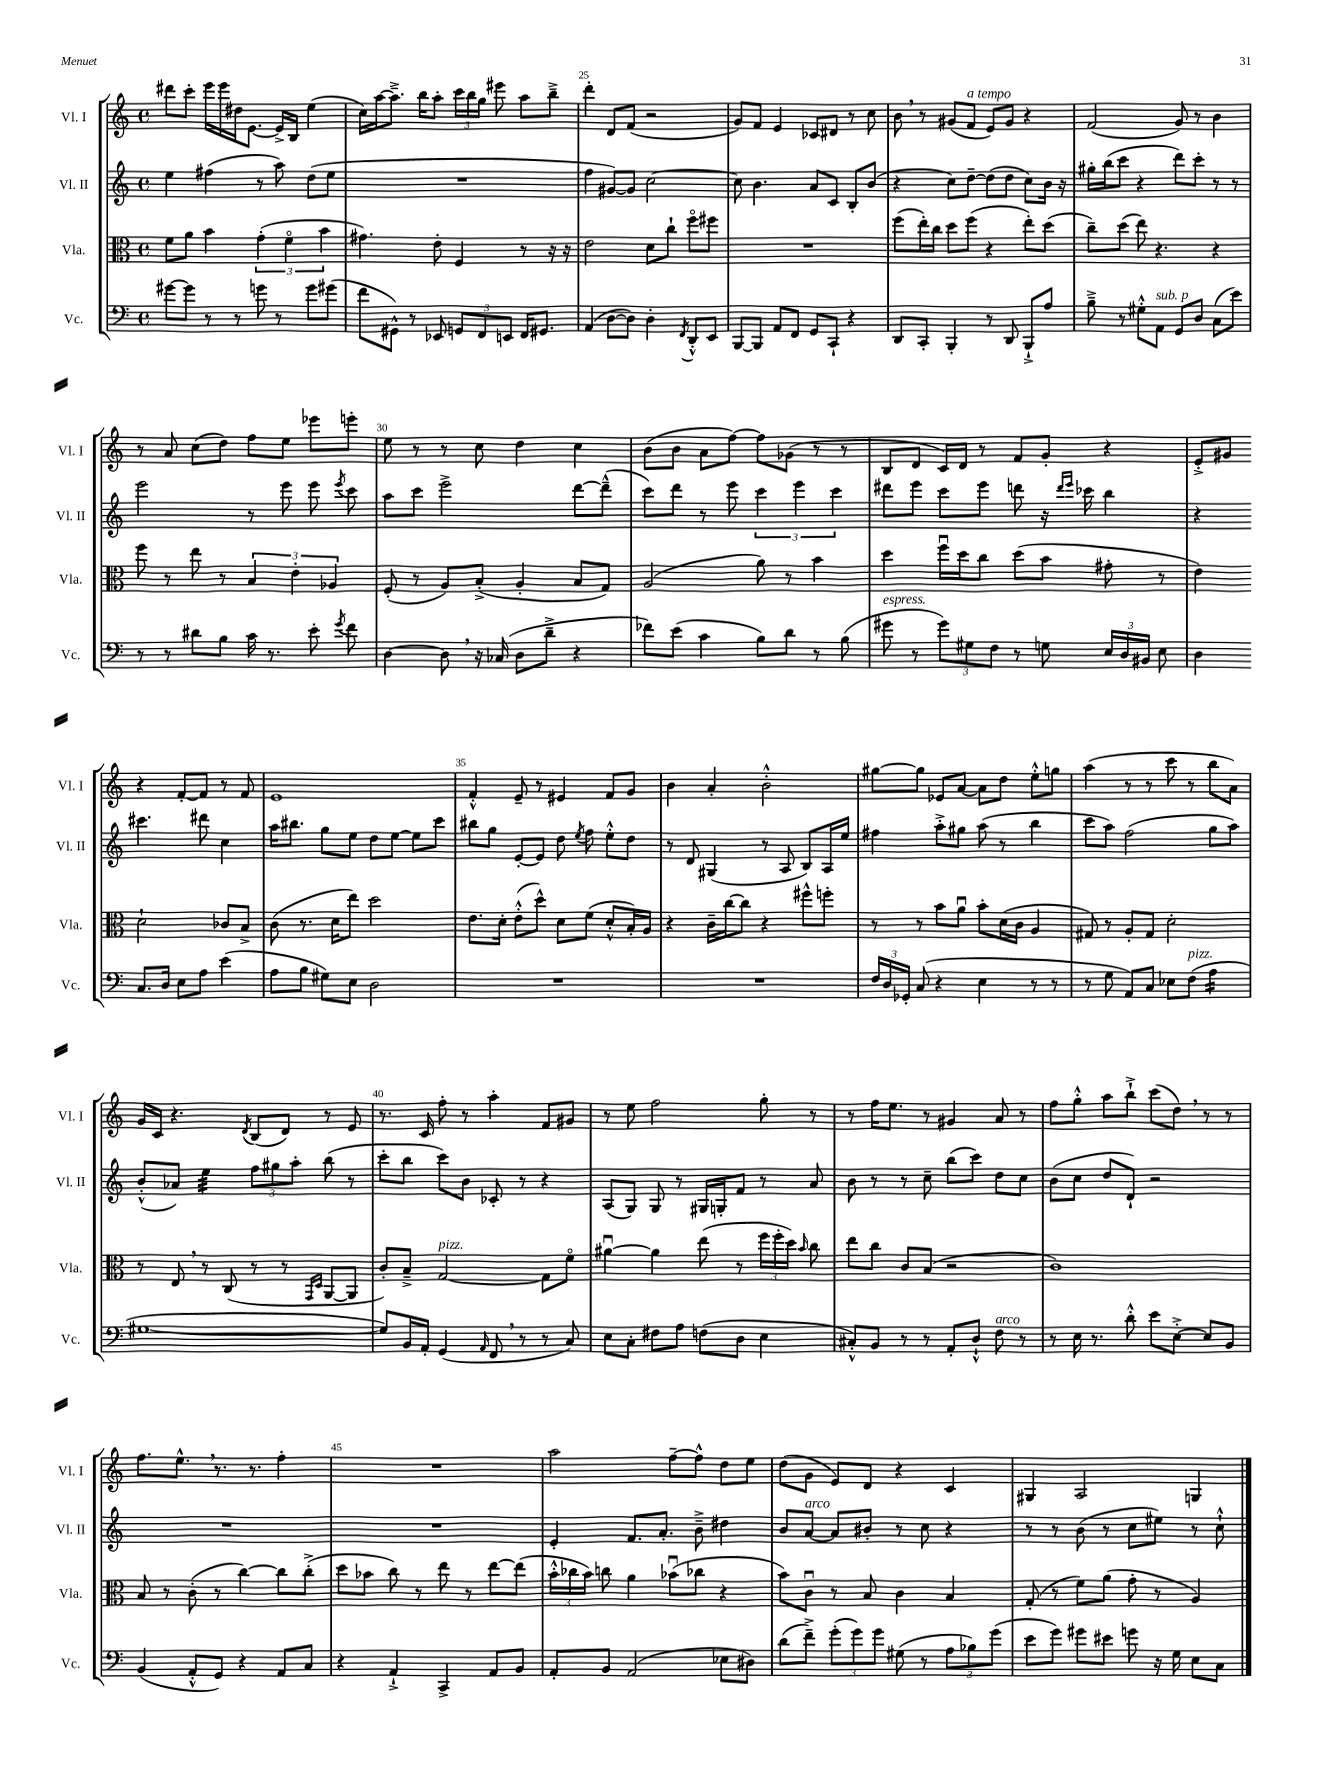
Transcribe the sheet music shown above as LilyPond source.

<<
\new StaffGroup <<
\new Staff = "s0" \with { instrumentName = "Vl. I" shortInstrumentName = "Vl. I" } {
    \clef treble \key c \major \defaultTimeSignature \time 4/4
    \autoBeamOff dis'''8[ c'''8]-. e'''16[ e'''16 dis''16 e'8.]~ e'16[-> b16] e''4( |
    c''16[) a''16~ a''8.]---> b''16[ a''8]-. \tuplet 3/2 { c'''16[ b''16 g''16] } eis'''8 a''8[ b''8]---> |
    d'''4-. d'8[ f'8]( r2 |
    g'8[) f'8] e'4 ces'8[ dis'8] r8 c''8 |
    b'8 \breathe r8 gis'8[( f'8]^\markup { \italic "a tempo" } e'8[) gis'8] r4 |
    f'2( g'8) r8 b'4 |
    r8 a'8 c''8[( d''8]) f''8[ e''8] ees'''8[ e'''8]-. |
    e''8 r8 r8 c''8 d''4 c''4 |
    b'8[( b'8] a'8[ f''8]~) f''8[ ges'8]( r8 r8 |
    b8[ d'8] c'16[) d'16] r8 f'8[ g'8]-. r4 |
    e'8[-.-> gis'8] r4 f'8[~-. f'8] r8 f'8 |
    e'1 |
    f'4-.-^ e'8-- r8 eis'4 f'8[ g'8] |
    b'4 a'4-. b'2-.-^ |
    gis''8[~ gis''8] ees'8[ a'8]~ a'8[ d''8] e''8[-.-^ g''8] |
    a''4( r8 r8 c'''8 r8 b''8[ a'8]) |
    g'16[ c'16] r4. \acciaccatura { d'8 } b8[( d'8]) r8 e'8 |
    r8. c'16 f''8-. r8 a''4-. f'8[ gis'8] |
    r8 e''8 f''2 g''8-. r8 |
    r8 f''16[ e''8.] r8 gis'4 a'8 r8 |
    f''8[ g''8]-.-^ a''8[ b''8]-!-> c'''8[( d''8]) \breathe r8 r8 |
    f''8.[ e''8.]-^ \breathe r8. r8. f''4-. |
    R1 |
    a''2 f''8[~-- f''8]-^ d''8[ e''8] |
    d''8[( g'8] e'8[) d'8] r4 c'4 |
    gis4 a2 g4 \bar "|." |
}
\new Staff = "s1" \with { instrumentName = "Vl. II" shortInstrumentName = "Vl. II" } {
    \clef treble \key c \major \defaultTimeSignature \time 4/4
    \autoBeamOff e''4 fis''4( r8 a''8) d''8[( e''8] |
    R1 |
    f''4 gis'8[~) gis'8] c''2~ |
    c''8 b'4. a'8[ c'8] b8[-. b'8]( |
    r4 c''8[) d''8]~-- d''8[( d''8] c''8[) b'16] r16 |
    gis''16[-. b''16( c'''8] r4 d'''8[) c'''8]-. r8 r8 |
    e'''2 r8 e'''8 e'''8 \acciaccatura { e'''8 } c'''8 |
    a''8[ c'''8] e'''2-> d'''8[~ d'''8]---^( |
    c'''8[) d'''8] r8 e'''8 \tuplet 3/2 { c'''4 e'''4 c'''4 } |
    dis'''8[ e'''8] c'''8[ e'''8] d'''8 r16 \grace { d'''16[ e'''16] } ces'''16 b''4 |
    r4 cis'''4. dis'''8 c''4 |
    a''16[ bis''8.] g''8[ e''8] d''8[ e''8]~ e''8[ c'''8] |
    bis''8[ g''8] e'8[~-. e'8] d''8 \acciaccatura { e''8 } f''8 e''8[-.-^ d''8] |
    r8 d'8 gis4( r8 a8 b8[) a16 e''16] |
    fis''4 a''8[-.-> gis''8] a''8( r8 b''4 |
    c'''8[ a''8]) f''2( g''8[ a''8]) |
    b'8[-.-^( aes'8]) e''4:32 \tuplet 3/2 { f''8[ gis''8 a''8]-. } b''8( r8 |
    c'''8[-. b''8] c'''8[) b'8] ces'8-. r8 r4 |
    a8[( g8]) g8 r8 gis16[ g16-. f'8] r8 a'8 |
    b'8 r8 r8 c''8-- b''8[( c'''8]) d''8[ c''8] |
    b'8[( c''8] d''8[ d'8]-!) r2 |
    R1 |
    R1 |
    e'4-. f'8.[ a'8.]-. b'8---> dis''4 |
    b'8[ a'8]~^\markup { \italic "arco" } a'8[ bis'8]-. r8 c''8 r4 |
    r8 r8 b'8( r8 c''8[ eis''8]) r8 c''8-!-^ \bar "|." |
}
\new Staff = "s2" \with { instrumentName = "Vla." shortInstrumentName = "Vla." } {
    \clef alto \key c \major \defaultTimeSignature \time 4/4
    \autoBeamOff f'8[ a'8] b'4 \tuplet 3/2 { g'4-.( f'4\flageolet b'4 } |
    gis'4.) e'8-. f4 r8 r16 r16 |
    e'2 d'8[ c''8]-! f''8[\flageolet fis''8] |
    R1 |
    f''8[( e''16-.) c''16] d''8[ f''8]( r4 e''8[-.) d''8]( |
    c''8[--) d''8]( e''8) r4. r4 |
    f''8 r8 e''8 r8 \tuplet 3/2 { b4 e'4-. aes4 } |
    f8-.( r8 a8[) b8]-.->( a4-. b8[ g8]) |
    a2( a'8) r8 b'4 |
    d''4 f''16[\downbow d''16 c''8] d''8[( b'8] gis'8-. r8 |
    e'4) d'2-! ces'8[ b8]-> |
    c'8( r8. d'16[ e''8]) d''2 |
    e'8.[ d'16]-. e'8[-.-^( d''8]-^) d'8[ f'8]( d'8[-.-^ b16-.) a16] |
    r4 c'16[-- c''16~ c''8] r4 fis''8[-^ f''8]-. |
    r8 r8 b'8[ a'8]\downbow b'8[-. d'16( c'16] a4 |
    gis8) r8 a8[-. gis8] d'2-. |
    r8 e8 \breathe r8 c8( r8 r8 \grace { g,16[ d16] } a,8[~ a,8] |
    c'8[-.) b8]---> g2~^\markup { \italic "pizz." } g8[ f'8]\flageolet |
    ais'4~\downbow ais'4 e''8( r8 \tuplet 3/2 { f''16[ f''16-. d''16]) } \grace { b'16 } c''8 |
    e''8[ c''8] c'8[ b8]( r2 |
    c'1) |
    b8 r8 c'8-.( r8 c''4~) c''8[ c''8]-.->( |
    d''8[ bes'8] c''8) r8 e''8 r8 e''8[~ e''8]( |
    \tuplet 3/2 { b'16[-.-^ ces''16 b'16]) } c''8 a'4 bes'8[\downbow( ces''8] r4 |
    b'8[) c'8]\downbow r8 b8 c'4 b4 |
    g8-.( r8 f'8[) a'8]( g'8-. r8 a4) \bar "|." |
}
\new Staff = "s3" \with { instrumentName = "Vc." shortInstrumentName = "Vc." } {
    \clef bass \key c \major \defaultTimeSignature \time 4/4
    \autoBeamOff gis'8[~ gis'8] r8 r8 g'8 r8 g'8[ gis'8]( |
    f'8[ gis,8]-^) r8 ees,8 \tuplet 3/2 { g,8[ f,8 e,8] } f,16[ gis,8.] |
    a,4( d8[~ d8]) d4-. \acciaccatura { f,8 } d,8[-.-^ e,8] |
    b,,8[~ b,,8] a,8[ f,8] g,8[ c,8]-! r4 |
    d,8[ c,8]-. b,,4-. r8 d,8 b,,8[-!-> a8] |
    b8---> r8 gis8[-.-^ a,8]^\markup { \italic "sub. p" } g,8[ d8] c8[( e'8]) |
    r8 r8 dis'8[ b8] c'16 r8. e'8-. \acciaccatura { g'8 } f'8 |
    d4~ d8 \breathe r16 ces16( d8[ d'8]---> r4 |
    fes'8[) e'8]( c'4 b8[) d'8] r8 b8( |
    gis'8^\markup { \italic "espress." } r8 \tuplet 3/2 { gis'8[) gis8 f8] } r8 g8 \tuplet 3/2 { e16[ d16 bis,16] } e8 |
    d4 c8.[ d16] e8[ a8] e'4( |
    a8[ b8] gis8[) e8] d2 |
    R1 |
    R1 |
    \tuplet 3/2 { f16[ d16 ges,16]-. } c8( r4 e4 r8 r8 |
    r8 g8 a,8[) c8] ees8[ f8]^\markup { \italic "pizz." }( a4:16 |
    gis1~ |
    gis8[) b,16 a,16]-. g,4( \grace { a,16 } f,8 \breathe r8 r8 c8) |
    e8[ c8]-. fis8[ a8] f8[( d8] e4 |
    cis8[-.-^) b,8] r8 r8 a,8[-. d8]-!-^ f8^\markup { \italic "arco" } r8 |
    r8 e16 r8. d'8-.-^ e'8[ e8]~-.-> e8[ b,8] |
    b,4( a,8[-.-^ g,8]) r4 a,8[ c8] |
    r4 a,4-!-> c,4-> a,8[ b,8] |
    a,8[-. b,8] a,2( ees8[ dis8]) |
    d'8[( f'8]--->) \tuplet 3/2 { g'8[-.( g'8) g'8] } gis8( r8 \tuplet 3/2 { a8[ bes8) g'8]( } |
    e'8[ g'8]) gis'8[ eis'8] g'8 r16 g16 e8[ c8] \bar "|." |
}
>>
>>
\layout { \context { \Score currentBarNumber = #23 \override BarNumber.break-visibility = ##(#f #t #t) barNumberVisibility = #(every-nth-bar-number-visible 5) } }
